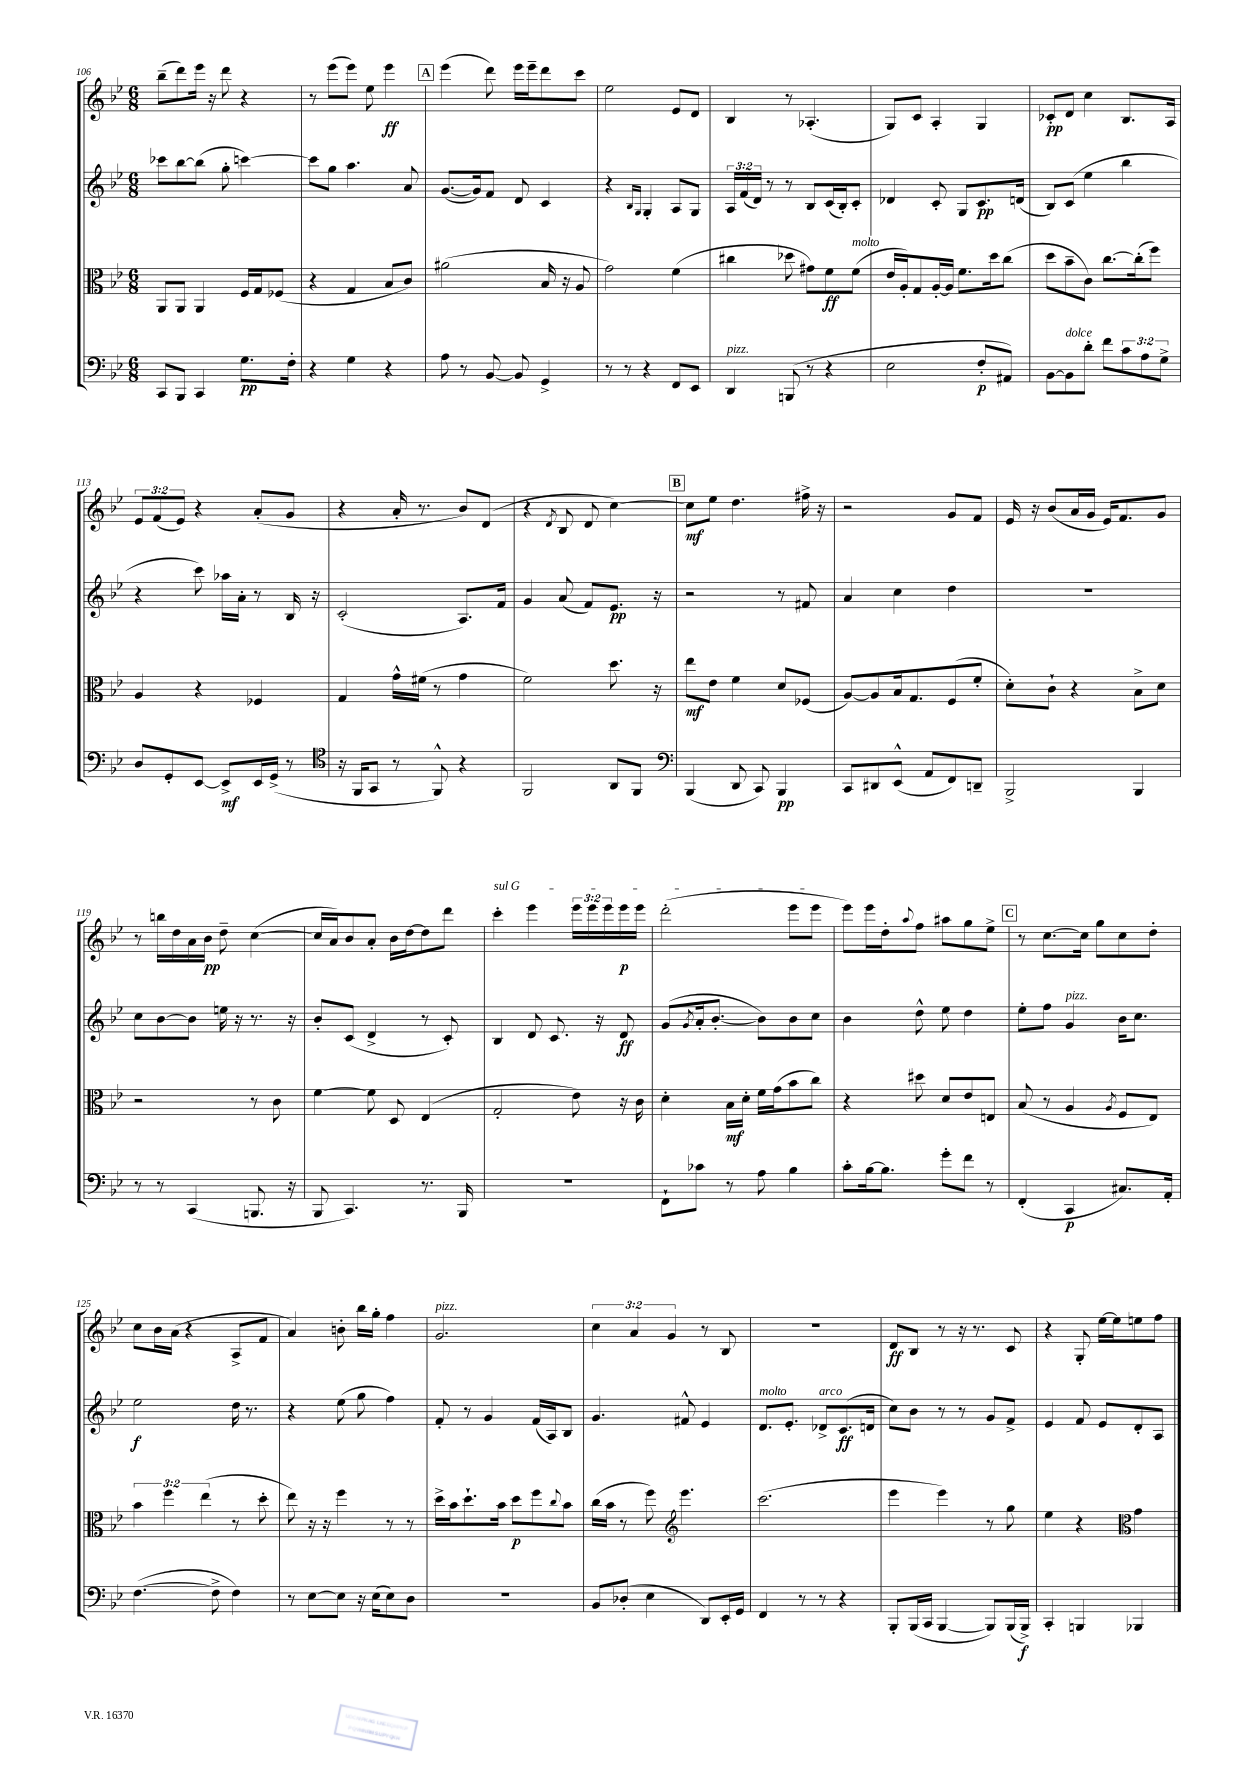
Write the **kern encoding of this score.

**kern	**kern	**kern	**kern
*staff4	*staff3	*staff2	*staff1
*clefF4	*clefC3	*clefG2	*clefG2
*k[b-e-]	*k[b-e-]	*k[b-e-]	*k[b-e-]
*M6/8	*M6/8	*M6/8	*M6/8
8CC	8AA	8ccc-	(8bb-~
8BBB-	8AA	[8bb-	8ddd)
4CC	4AA	(8bb-]	16eee-
.	.	.	16r
.	.	8gg'	8ddd
8.G	16F	[4ccc)	4r
.	16G	.	.
.	(8F-	.	.
16F'	.	.	.
=	=	=	=
4r	4r	8ccc]	8r
.	.	8gg	(8eee-
4G	4G	4.aa	8eee-)
.	.	.	8ee-
4r	8B-	.	4eee-
.	8c)	8a	.
=	=	=	=
8A	(2a#	([8.g	(4eee-
8r	.	.	.
.	.	16g])	.
[8BB-	.	8f	8ddd)
8BB-]	.	8d	16eee-
.	.	.	16eee-~
4GG^	16B-	4c	8ddd
.	16r	.	.
.	8A	.	8ccc
=	=	=	=
8r	2g)	4r	2ee-
8r	.	.	.
.	.	16qqB-	.
.	.	16qqG	.
4r	.	4G'	.
8FF	(4f	8A	8e-
8EE-	.	8G	8d
=	=	=	=
4DD	4cc#	24A	4B-
.	.	(24f	.
.	.	24d)	.
.	.	8r	.
(8BBB	8dd-	8r	8r
8r	8g#)	8B-	(4.A-'
4r	8f	(16c	.
.	.	16B-')	.
.	(8f	8c'	.
=	=	=	=
2E-	16e-	4d-	8G)
.	16A')	.	.
.	8G	.	8c
.	[16A'	8c'	4A'
.	16A]	.	.
.	8.f	8G	.
8F'	.	8.c	4G
.	16dd	.	.
8AA#)	(8cc	.	.
.	.	(16d	.
=	=	=	=
[8BB-	8dd	8B-)	8c-'
8BB-]	8b-~	(8c	8d
8d'	8c)	4ee-	4cc
8f	[8.cc	.	.
12c	.	4bb-	8.B-
.	(16cc']	.	.
12A	.	.	.
.	8ff)	.	.
12G^	.	.	.
.	.	.	16A
=	=	=	=
8D	4A	4r	12e-
.	.	.	(12f
8GG'	.	.	.
.	.	.	12e-)
[8EE-	4r	8ccc)	4r
8EE-^]	.	16aa-	.
.	.	16a'	.
16EE-	4F-	8r	(8a'
(16GG^	.	.	.
8r	.	16B-	8g
.	.	16r	.
=	=	=	=
*clefC4	*	*	*
16r	4G	(2c'	4r
16FF	.	.	.
8GG	.	.	.
8r	16g^^	.	16a'
.	(16f#	.	8.r
8FF^^)	8r	.	.
4r	4g	8.A)	8b-)
.	.	.	(8d
.	.	16f	.
=	=	=	=
2FF	2f)	4g	4r
.	.	.	8qd
.	.	(8a	8B-
.	.	8f)	8d
8AA	8.dd	8.e-	[4cc)
8FF	.	.	.
.	16r	16r	.
=	=	=	=
*clefF4	*	*	*
(4BBB-	8ee-	2r	8cc]
.	8e-	.	8ee-
8DD	4f	.	4.dd
8CC)	.	.	.
4BBB-	8d	8r	.
.	(8F-	8f#	16ff#^
.	.	.	16r
=	=	=	=
8CC	[8A)	4a	2r
8DD#	8A]	.	.
(8EE-^^	16B-	4cc	.
.	8.G	.	.
8AA	.	.	.
8FF)	(8F	4dd	8g
8DD~	8f'	.	8f
=	=	=	=
2BBB-^	8d')	2.r	16e-
.	.	.	16r
.	8c`	.	(8b-
.	4r	.	16a
.	.	.	16g
.	.	.	16e-)
.	.	.	8.f
4BBB-	8B-^	.	.
.	8d	.	8g
=	=	=	=
8r	2r	8cc	8r
8r	.	[8b-	16bb
.	.	.	16dd
(4CC	.	8b-]	16a
.	.	.	16b-
.	.	16ee	8dd~
.	.	16r	.
8.BBB	8r	8.r	([4cc
.	8c	.	.
16r	.	16r	.
=	=	=	=
8BBB-	[4f	8b-'	16cc]
.	.	.	16a)
4.CC)	.	(8c	8b-
.	8f]	4d^	8a'
.	8D	.	16b-
.	.	.	[16dd
8.r	(4E-	8r	8dd]
.	.	8c')	8ddd
16BBB-	.	.	.
=	=	=	=
2.r	2G'	4B-	4ccc'
.	.	8d	4eee-
.	.	8.c	.
.	8e-)	.	24eee-
.	.	.	24eee-
.	.	16r	.
.	.	.	24eee-
.	16r	8d	16eee-
.	16c	.	16eee-
=	=	=	=
8FF`	4d'	(8g	(2ddd'
.	.	8qg	.
8c-	.	16a'	.
.	.	[8.b-'	.
8r	16B-	.	.
.	16d'	.	.
8A	16f	8b-])	.
.	(16g	.	.
4B-	8b-	8b-	8eee-
.	8cc)	8cc	8eee-
=	=	=	=
8c'	4r	4b-	8eee-)
[16B-	.	.	16eee-
8.B-]	.	.	16dd'
.	.	.	8qqaa
.	8dd#	8dd^^	8ff
8g'	8d	8ee-	8aa#
8f	8e-	4dd	8gg
8r	8E	.	8ee-^
=	=	=	=
(4FF'	(8B-	8ee-'	8r
.	8r	8ff	[8.cc
4CC	4A	4g	.
.	.	.	16cc]
.	.	.	8gg
.	8qA	.	.
8.C#)	8F	16b-	8cc
.	.	8.cc	.
.	8E-)	.	8dd'
16AA'	.	.	.
=	=	=	=
([4.F	6b-	2ee-	8cc
.	.	.	16b-
.	6ff	.	.
.	.	.	(16a
.	.	.	4r
.	(6ee-	.	.
8F^]	.	.	.
4F)	8r	16dd	8A^
.	.	8.r	.
.	8dd'	.	8f
=	=	=	=
8r	8ee-)	4r	4a)
[8E-	16r	.	.
.	16r	.	.
8E-]	4ff	(8ee-	8b'
16r	.	8gg	16bb-
(16E-	.	.	16gg'
8E-)	8r	4ff)	4ff
8D	8r	.	.
=	=	=	=
2.r	16dd^	8f'	2.g
.	16b-	.	.
.	8.dd`	8r	.
.	.	4g	.
.	16b-	.	.
.	8dd	.	.
.	8ff	(16f	.
.	.	16A)	.
.	8qqcc	.	.
.	8b-	8B-	.
=	=	=	=
8BB-	(16cc	4.g	6cc
.	16b-	.	.
(8D-'	8r	.	.
.	.	.	6a
4E-	8ff)	.	.
.	.	.	6g
*	*clefG2	*	*
.	4.eee-	8f#^^	.
8DD)	.	4e-	8r
16EE-'	.	.	8B-
16GG	.	.	.
=	=	=	=
4FF	(2.ccc	8.d	2.r
.	.	8.e-'	.
8r	.	.	.
8r	.	8d-^	.
4r	.	(8.c	.
.	.	16d	.
=	=	=	=
8BBB-'	4eee-	8cc)	8d
(16BBB-	.	8b-	8B-
16CC	.	.	.
[4BBB-	4eee-)	8r	8r
.	.	8r	16r
.	.	.	8.r
8BBB-])	8r	8g	.
(16BBB-	8gg	8f^	8c
16BBB-^)	.	.	.
=	=	=	=
4CC'	4ee-	4e-	4r
4BBB	4r	8f	8G'
.	.	8e-	[16ee-
.	.	.	16ee-]
*	*clefC3	*	*
4BBB-	4g	8d'	8ee
.	.	8A	8ff
==	==	==	==
*-	*-	*-	*-
